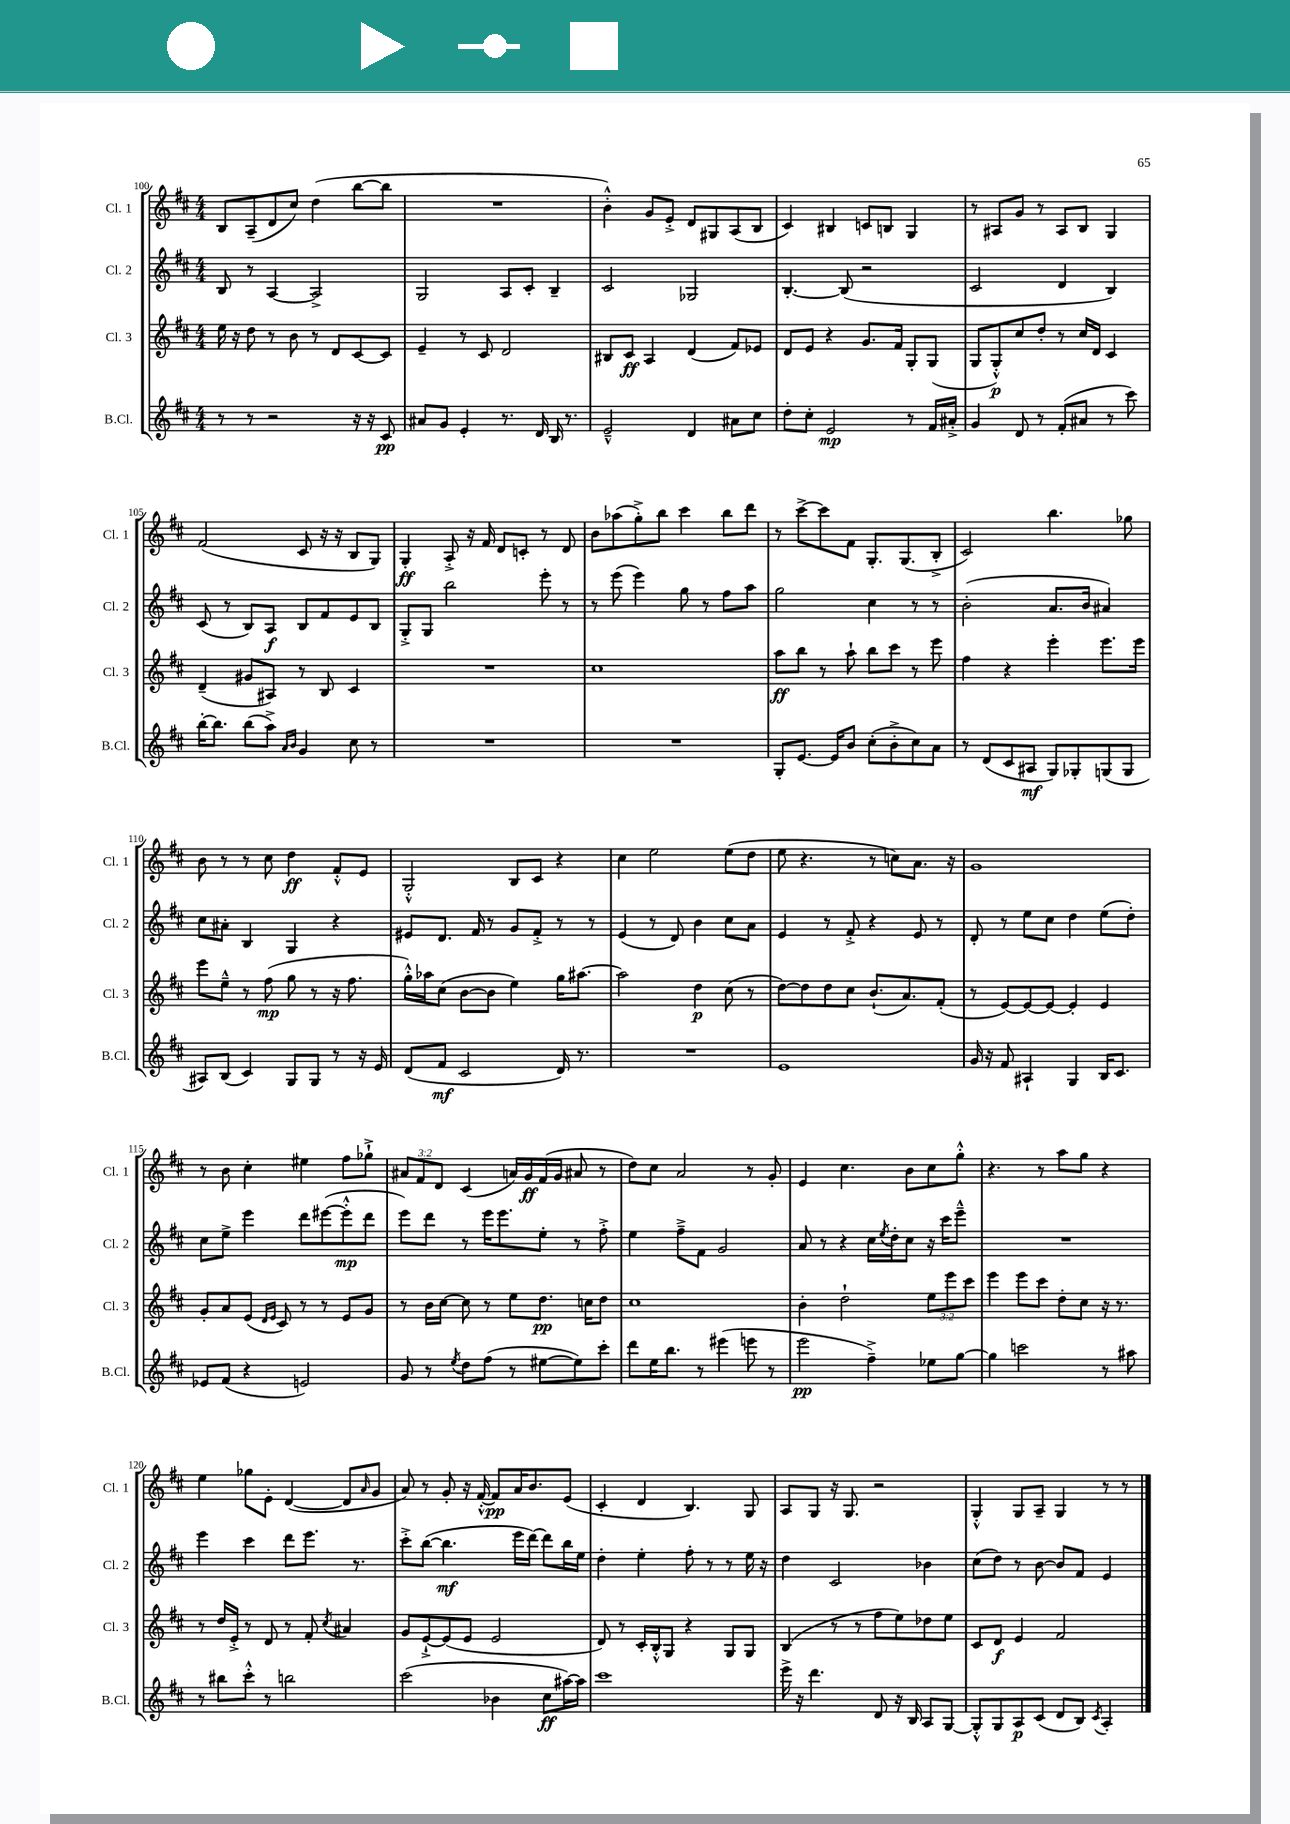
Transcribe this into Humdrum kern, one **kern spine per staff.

**kern	**kern	**kern	**kern
*staff4	*staff3	*staff2	*staff1
*clefG2	*clefG2	*clefG2	*clefG2
*k[f#c#]	*k[f#c#]	*k[f#c#]	*k[f#c#]
*M4/4	*M4/4	*M4/4	*M4/4
8r	16ee	8B	8B
.	16r	.	.
8r	8dd	8r	(8A~
2r	8r	[4A	8d
.	8b	.	8cc#)
.	8r	2A^]	(4dd
.	8d	.	.
16r	[8c#	.	[8bb
16r	.	.	.
8c#	8c#]	.	8bb]
=	=	=	=
8a#	4e~	2G	1r
8g	.	.	.
4e'	8r	.	.
.	8c#	.	.
8.r	2d	8A	.
.	.	8c#'	.
16d	.	.	.
16B	.	4B~	.
8.r	.	.	.
=	=	=	=
2e~^^	8B#	2c#	4b'^^)
.	8c#	.	.
.	4A	.	8g
.	.	.	8e'^
4d	(4d	2G-	8d
.	.	.	8G#
8a#	8f#)	.	(8A
8cc#	8e-	.	8B
=	=	=	=
8dd'	8d	[4.B'	4c#)
8cc#'	8e	.	.
2e	4r	.	4B#
.	.	(8B]	.
.	8.g	2r	8c
.	.	.	8B
.	16f#	.	.
8r	8G'	.	4G
16f#	(8G	.	.
16a#'^	.	.	.
=	=	=	=
4g	8G	2c#	8r
.	8G'^^)	.	8A#
8d	8cc#	.	8g
8r	8dd'	.	8r
(8f#'	8r	4d	8A#
8a#	16cc#	.	8B
.	16d	.	.
8r	4c#	4B)	4G
8ccc#)	.	.	.
=	=	=	=
[16bb'	(4d~	(8c#	(2f#
8.bb]	.	.	.
.	.	8r	.
(8bb	8g#	8B)	.
8aa^)	8A#)	8A	.
16qqa	.	.	.
16qqb	.	.	.
4g	8r	8B	8c#
.	8B	8f#	16r
.	.	.	16r
8cc#	4c#	8e	8B
8r	.	8B	8G)
=	=	=	=
1r	1r	8G'^	4G'
.	.	8G	.
.	.	2bb	8A'^
.	.	.	16r
.	.	.	16f#
.	.	.	8d
.	.	.	8c'
.	.	8eee'	8r
.	.	8r	8d
=	=	=	=
1r	1cc#	8r	8b
.	.	(8eee	(8aa-
.	.	4eee)	8gg'^)
.	.	.	8bb
.	.	8gg	4ccc#
.	.	8r	.
.	.	8ff#	8bb
.	.	8aa	8ddd
=	=	=	=
8G'	8aa	2gg	8r
[8.e	8bb	.	[8ccc#^
.	8r	.	8ccc#]
16e]	.	.	.
8b	8aa`	.	8f#
(8cc#'	8bb	4cc#	8.G'
8b'^	8ccc#	.	.
.	.	.	(8.G
8cc#)	8r	8r	.
8a	8eee	8r	8B'^
=	=	=	=
8r	4ff#	(2b'	2c#)
(8d	.	.	.
8c#	4r	.	.
8A#	.	.	.
8G)	4eee'	8.a	4.bb
8G-'	.	.	.
.	.	16b	.
(8G	8.eee	4a#)	.
8G	.	.	8gg-
.	16eee	.	.
=	=	=	=
8A#)	8eee	8cc#	8b
(8B	8ee~^^	8a#'	8r
4c#)	8r	4B	8r
.	(8ff#	.	8cc#
8G	8gg	4G	4dd
8G	8r	.	.
8r	16r	4r	8f#'^^
.	8.ff#	.	.
16r	.	.	8e
16e	.	.	.
=	=	=	=
(8d	16gg'^^)	8e#	2G'^^
.	16aa-	.	.
8f#	(8cc#	8.d	.
2c#	[8b	.	.
.	.	16f#	.
.	8b]	8r	.
.	4ee)	8g	8B
.	.	8f#'^	8c#
16d)	16gg	8r	4r
8.r	[8.aa#	.	.
.	.	8r	.
=	=	=	=
1r	2aa#]	(4e	4cc#
.	.	8r	2ee
.	.	8d)	.
.	4dd	4b	.
.	(8cc#	8cc#	(8ee
.	8r	8a	8dd
=	=	=	=
1e	[8dd)	4e	8ee
.	8dd]	.	4.r
.	8dd	8r	.
.	8cc#	8f#'^	.
.	(8.b`	4r	8r
.	.	.	8cc)
.	8.a)	.	.
.	.	8e	8.a
.	(8f#'	8r	.
.	.	.	16r
=	=	=	=
16g	8r	8d'	1g
16r	.	.	.
8f#	[8e)	8r	.
4A#`	8e_	8ee	.
.	8e_	8cc#	.
4G	4e']	4dd	.
16B	4e	(8ee	.
8.c#	.	.	.
.	.	8dd')	.
=	=	=	=
8e-	8g'	8cc#	8r
(8f#	8a	8ee^	8b
4r	(8e	4eee	4cc#'
.	16qqd	.	.
.	16qqe	.	.
.	8c#)	.	.
2e)	8r	8ddd	4ee#
.	8r	([8eee#	.
.	8e	8eee#'^^]	8ff#
.	8g	8ddd	8gg-`^
=	=	=	=
8g	8r	8eee)	12a#
.	.	.	12f#
8r	16b	8ddd	.
.	.	.	12d
.	[16cc#	.	.
8qee	.	.	.
8dd	8cc#]	8r	(4c#
(8ff#	8r	16eee	.
.	.	8.eee	.
8r	8ee	.	16a)
.	.	.	16g
[8ee#	8.dd	8ee'	(16f#
.	.	.	16g
8ee#])	.	8r	8a#
.	16cc	.	.
8ccc#'	8dd	8ff#'^	8r
=	=	=	=
8ddd	1cc#	4ee	8dd)
16ee	.	.	8cc#
8.bb	.	.	.
.	.	8ff#~^	2a
8r	.	8f#	.
(4eee#	.	2g	.
8eee	.	.	8r
8r	.	.	8g'
=	=	=	=
2eee	4b'	8a	4e
.	.	8r	.
.	2dd`	4r	4.cc#
4ff#~^)	.	16cc#	.
.	.	8qee	.
.	.	16dd'	.
.	.	8cc#	8b
8ee-	12ee	16r	8cc#
.	.	16ccc#	.
.	12eee	.	.
[8gg	.	8eee~^^	8gg'^^
.	12ccc#	.	.
=	=	=	=
4gg]	4eee	1r	4.r
2ccc	8eee	.	.
.	8ccc#	.	8r
.	8dd'	.	8aa
.	8cc#	.	8gg
8r	16r	.	4r
.	8.r	.	.
8aa#	.	.	.
=	=	=	=
8r	8r	4eee	4ee
8bb#	16dd	.	.
.	16e'^	.	.
8ccc#'^^	8r	4ccc#	8gg-
8r	8d	.	8e'
2bb	8r	8ddd	([4d
.	8f#'	8.eee	.
.	8qcc#	.	.
.	4a#	.	8d]
.	.	8.r	.
.	.	.	16qqa
.	.	.	8g
=	=	=	=
(2ccc#	8g	8ccc#'^	8a)
.	[8e`^	([8bb	8r
.	(8e]	4.bb]	8g'
.	8e	.	16r
.	.	.	[16f#'^^
4b-	2e	.	8f#]
.	.	16eee	16a
.	.	[16ddd)	8.b
8cc#	.	8ddd]	.
[16aa#)	.	16bb	(8e
16aa#]	.	16ee	.
=	=	=	=
1ccc#	8d)	4dd'	4c#'
.	8r	.	.
.	16c#'	4ee'	4d
.	16B'^^	.	.
.	8G	.	.
.	4r	8ff#'	4.B)
.	.	8r	.
.	8G	8r	.
.	8G	16ee	8G
.	.	16r	.
=	=	=	=
16eee^	(4B	4dd	8A
16r	.	.	.
4.ddd	.	.	8G
.	8r	2c#	16r
.	.	.	8.G
.	8r	.	.
8d	8ff#	.	2r
16r	8ee)	.	.
16B	.	.	.
8A	8dd-	4b-	.
[8G	8ee	.	.
=	=	=	=
8G'^^]	8c#	(8cc#	4G'^^
8G	8d	8dd)	.
8A	4e	8r	8G
(8c#	.	[8b	8A~
8d	2f#	8b]	4G
8B)	.	8f#	.
8qc#	.	.	.
4A'	.	4e	8r
.	.	.	8r
==	==	==	==
*-	*-	*-	*-
